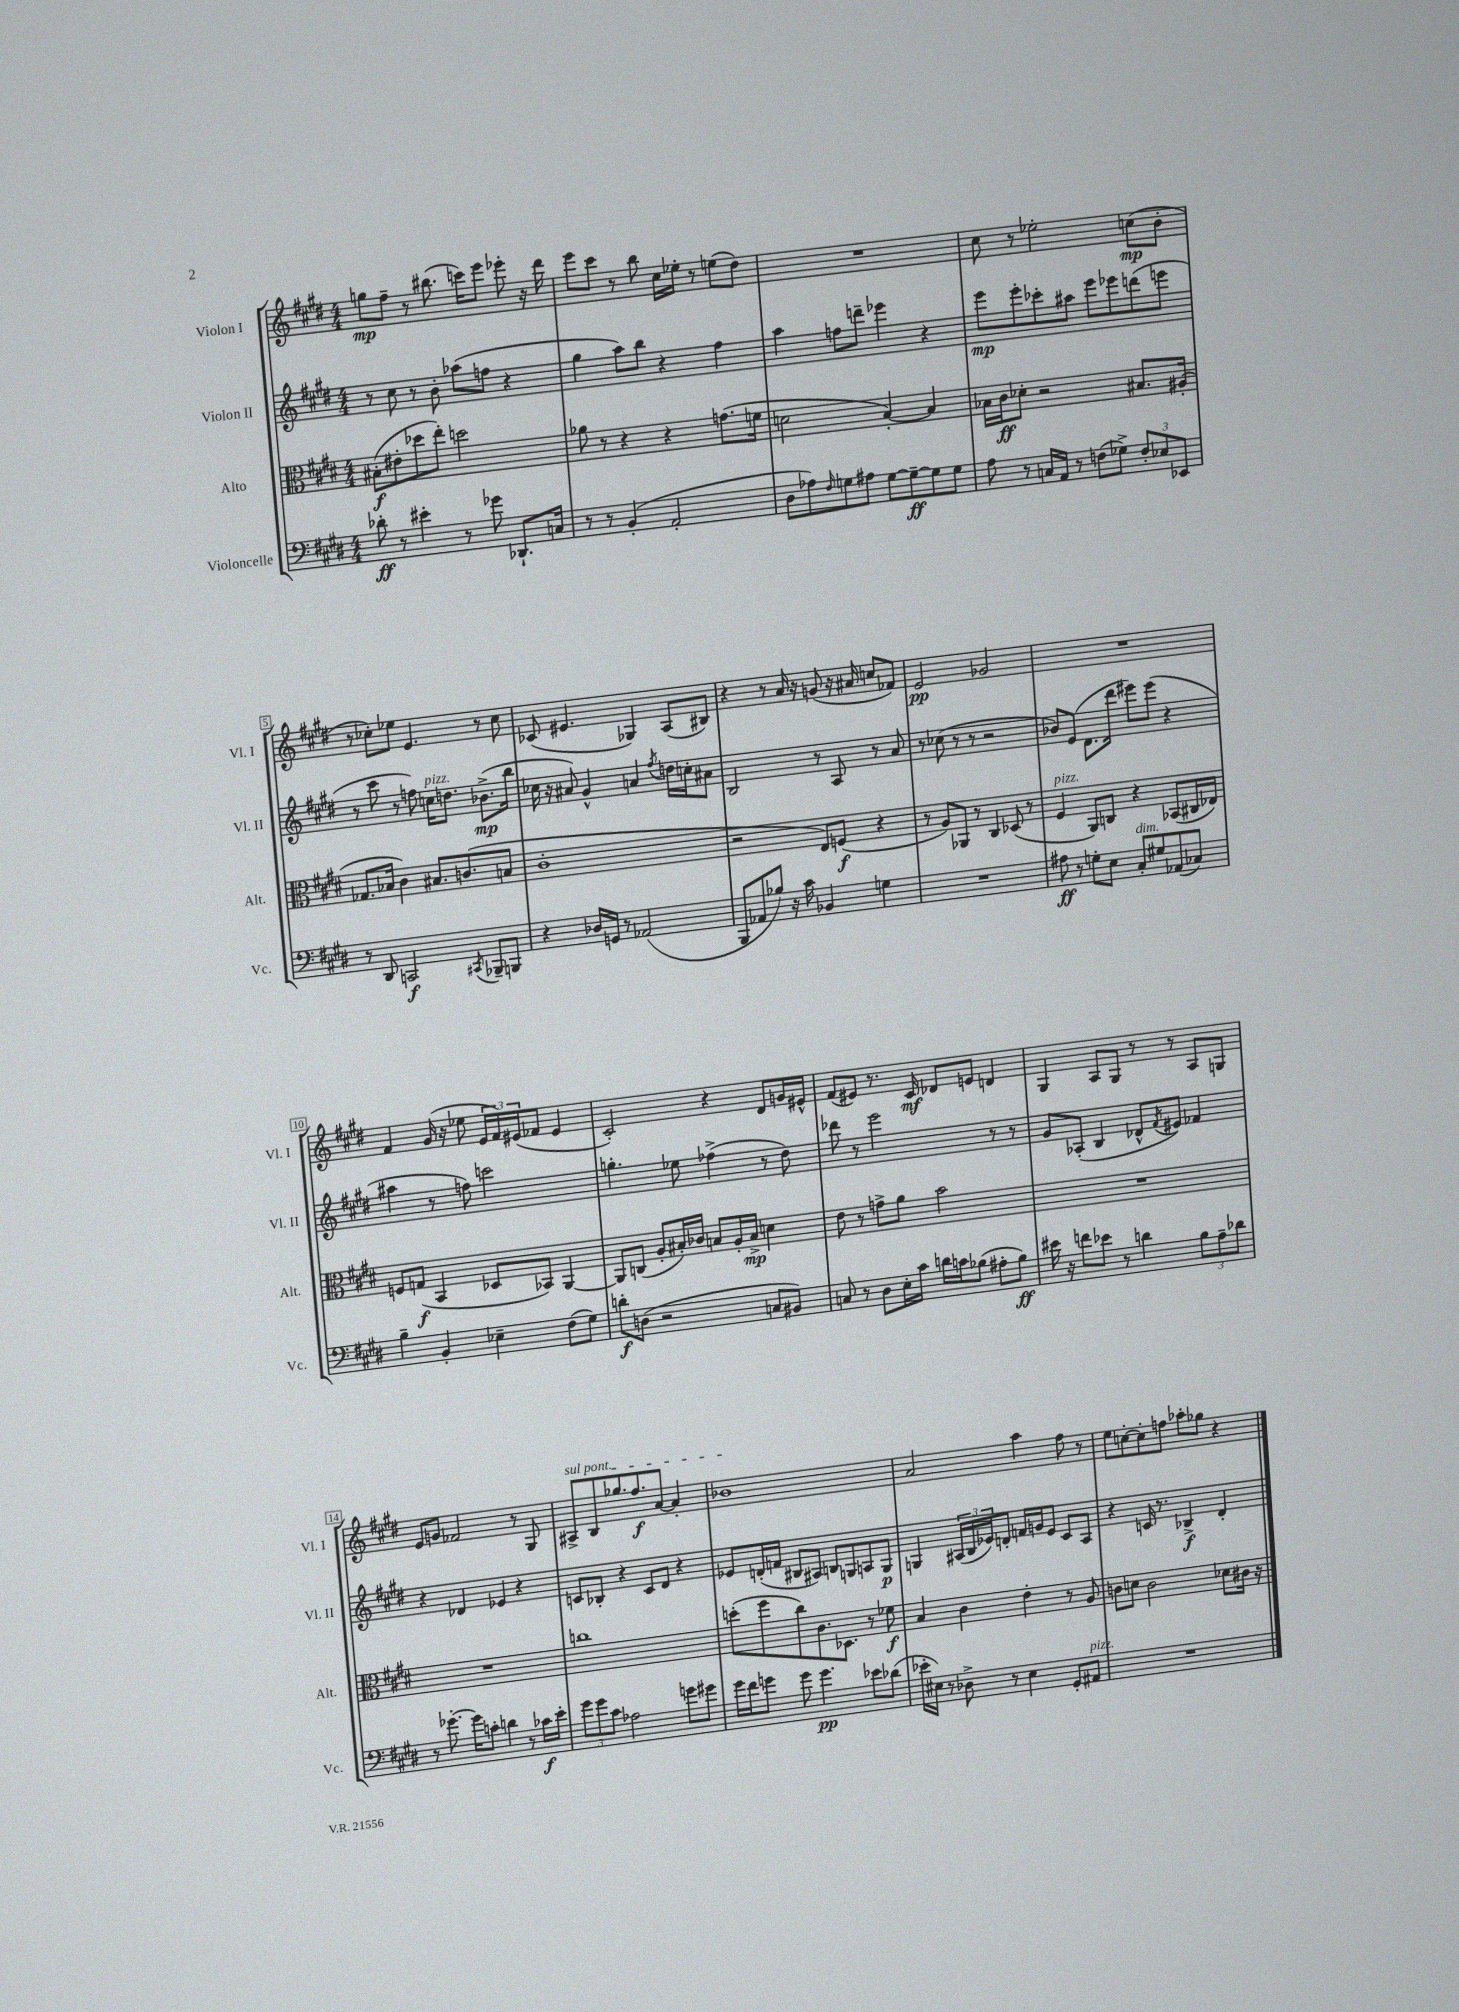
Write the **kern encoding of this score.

**kern	**dynam	**kern	**dynam	**kern	**dynam	**kern	**dynam
*part4	*part4	*part3	*part3	*part2	*part2	*part1	*part1
*staff4	*staff4	*staff3	*staff3	*staff2	*staff2	*staff1	*staff1
*I"Violoncelle	*	*I"Alto	*	*I"Violon II	*	*I"Violon I	*
*I'Vc.	*	*I'Alt.	*	*I'Vl. II	*	*I'Vl. I	*
*clefF4	*	*clefC3	*	*clefG2	*	*clefG2	*
*k[f#c#g#d#]	*	*k[f#c#g#d#]	*	*k[f#c#g#d#]	*	*k[f#c#g#d#]	*
*M4/4	*	*M4/4	*	*M4/4	*	*M4/4	*
=1	=1	=1	=1	=1	=1	=1	=1
8d-X'\	ff	(8B#X'\L	f	8r	.	8ggn\L	mp
8r	.	8e#X'\	.	8cc#\	.	8ff#~\J	.
4e#X'\	.	8dd-X\	.	8r	.	8r	.
.	.	8ee'\J)	.	8b'\	.	(8.bb#X\	.
8r	.	2ddn\	.	(8aa-X\L	.	.	.
.	.	.	.	.	.	16cccn\KL)	.
8g-X\	.	.	.	8ffn\J	.	8eee\J	.
8.DD-X`/L	.	.	.	4r	.	8eee-X'\	.
.	.	.	.	.	.	16r	.
16Cn/Jk	.	.	.	.	.	16ddd#\	.
=2	=2	=2	=2	=2	=2	=2	=2
8r	.	8a-X\	.	4gg#\	.	8eee\L	.
8r	.	8r	.	.	.	8ccc#\J	.
(4BB'/	.	4r	.	8aa\L)	.	8r	.
.	.	.	.	8bb\J	.	8bb\	.
2AA'/	.	4r	.	4r	.	16cc#\LL	.
.	.	.	.	.	.	16ee-X'\JJ	.
.	.	.	.	.	.	8r	.
.	.	(8.gn\L	.	4ff#\	.	(8een\L	.
.	.	.	.	.	.	8dd#\J)	.
.	.	16fn\Jk	.	.	.	.	.
=3	=3	=3	=3	=3	=3	=3	=3
8D#\L	.	2dn\	.	4aa\	.	1r	.
8A-X\)	.	.	.	.	.	.	.
16qqF#/	.	.	.	.	.	.	.
8Gn\	.	.	.	8ffn\L	.	.	.
8A#X\J	.	.	.	8dddn~\J	.	.	.
[8G\L	.	[4B'/)	.	4eee-X\	.	.	.
8G~\_	ff	.	.	.	.	.	.
8G\]	.	4B/]	.	4r	.	.	.
8G\J	.	.	.	.	.	.	.
=4	=4	=4	=4	=4	=4	=4	=4
8A\	.	16B-X\LL	.	8eee\L	mp	8cc#\	.
.	.	16c#\J	ff	.	.	.	.
8r	.	8d-X'\J	.	8eee'\	.	8r	.
16Cn/LL	.	2r	.	8ccc-X'\	.	2ee-X'\	.
16AA/JJ	.	.	.	.	.	.	.
8r	.	.	.	8aa#X\J	.	.	.
(8Fn\L	.	.	.	8eee\L	.	.	.
8G-X^\J)	.	.	.	8eee-X\	.	.	.
12F'/L	.	8.B#X/L	.	(8dddn\	.	(8ccn\L	mp
12E-X/	.	.	.	.	.	.	.
.	.	.	.	8eeen\J	.	8b'\J	.
12EE-X/J	.	.	.	.	.	.	.
.	.	(16A#X'/Jk	.	.	.	.	.
!!LO:LB:g=z
=5	=5	=5	=5	=5	=5	=5	=5
8r	.	8.G-X/L	.	8r	.	8r	.
8DD#/	.	.	.	8ccc#\	.	8cc-X'\L)	.
.	.	16B-X/Jk	.	.	.	.	.
2CCn/	f	4c#\)	.	8r	.	8ee-X\J	.
.	.	.	.	8ffn\)	.	4.e/	.
!	!	!	!	!LO:TX:a:i:t=pizz.	!	!	!
.	.	8.B#X/L	.	16ccn\KL	.	.	.
.	.	.	.	8.ddn\J	.	.	.
.	.	(8.cn/	.	.	.	.	.
8qCC#X/	.	.	.	.	.	.	.
8BBB-X~/L	.	.	.	(8.b-X^\L	mp	8r	.
8BBBn/J	.	8Bn/J	.	.	.	8cc-\	.
.	.	.	.	16bb\Jk	.	.	.
=6	=6	=6	=6	=6	=6	=6	=6
4r	.	1c#'	.	16cc-X\	.	(8c-X/	.
.	.	.	.	16r	.	.	.
.	.	.	.	8a#X/)	.	4.e#X/	.
16D-X/LL	.	.	.	4g#^^/	.	.	.
16GGn/JJ	.	.	.	.	.	.	.
8r	.	.	.	.	.	.	.
(2AA-X/	.	.	.	4an/	.	4G-X/)	.
.	.	.	.	8qff#/	.	.	.
.	.	.	.	16ddn\LL	.	(8A/L	.
.	.	.	.	16ccn'\J	.	.	.
.	.	.	.	8a#X\J	.	8B#X/J)	.
=7	=7	=7	=7	=7	=7	=7	=7
8BBB/L	.	2r	.	2B/	.	4r	.
8AA-X/	.	.	.	.	.	.	.
8B-X/J)	.	.	.	.	.	8r	.
16r	.	.	.	.	.	16a/	.
16c#\	.	.	.	.	.	16r	.
4BB-X/	.	8E/L)	.	8r	.	(8gn/	.
.	.	(8Fn/J	f	8A/	.	16r	.
.	.	.	.	.	.	16a#X/	.
4Gn\	.	4r	.	8r	.	8ccn/L	.
.	.	.	.	8a/	.	8f-X/J)	.
=8	=8	=8	=8	=8	=8	=8	=8
1r	.	8r	.	8r	.	2e/	pp
.	.	8A/L)	.	(8cc-X\	.	.	.
.	.	8AA-X/J	.	8r	.	.	.
.	.	8r	.	8r	.	.	.
.	.	4C#/	.	2r	.	2g-X/	.
.	.	(8D-X/	.	.	.	.	.
.	.	8r	.	.	.	.	.
=9	=9	=9	=9	=9	=9	=9	=9
!	!	!LO:TX:a:i:t=pizz.	!	!	!	!	!
8A#X\	ff	4F#/	.	8b-X/L)	.	1r	.
8r	.	.	.	(8e/J	.	.	.
8Gn'\L	.	8AA/L)	.	8.d#\L	.	.	.
8E\J	.	8Cn/J	.	.	.	.	.
.	.	.	.	16ddd#\Jk	.	.	.
!LO:TX:a:i:t=dim.	!	!	!	!	!	!	!
8C#'/L	.	4r	.	8eee#X\L)	.	.	.
8G#X/	.	.	.	(8eee#\J	.	.	.
(8AA-X/	.	(8BB-X/L	.	4r	.	.	.
8C-X/J)	.	16C#X/L	.	.	.	.	.
.	.	16E-X/JJ)	.	.	.	.	.
!!LO:LB:g=z
=10	=10	=10	=10	=10	=10	=10	=10
4B~\	.	8Fn/L	.	4aa#X\	.	4f#/	.
.	.	(8Gn/J	f	.	.	.	.
4BB'/	.	4BB/	.	8r	.	(16g#/	.
.	.	.	.	.	.	16r	.
.	.	.	.	8ffn\)	.	8ee-X\	.
4E-X~\	.	8D-X/L	.	2cccn\	.	24e/LL	.
.	.	.	.	.	.	24f#/)	.
.	.	.	.	.	.	(24e#X/J	.
.	.	8BB-X/J)	.	.	.	8f-X/J	.
(8F#\L	.	[4AA/	.	.	.	4e#/	.
8G#\J)	.	.	.	.	.	.	.
=11	=11	=11	=11	=11	=11	=11	=11
8dn'\L	f	8AA/L]	.	4.ggn'\	.	2c#'/)	.
(8Dn\J	.	(8Cn/J	.	.	.	.	.
2r	.	8A'/L	.	.	.	.	.
.	.	16B#X'/L)	.	8ee-X\	.	.	.
.	.	16c-X/JJ	.	.	.	.	.
.	.	8Bn/L	.	(4ff-X^\	.	4r	.
.	.	16A'/L	.	.	.	.	.
.	.	16B^/JJ	mp	.	.	.	.
8Cn/L	.	4dn\	.	8r	.	8d#/L	.
8BB#X/J)	.	.	.	8dd#\)	.	16gn/L	.
.	.	.	.	.	.	16e#X^^/JJ	.
=12	=12	=12	=12	=12	=12	=12	=12
8Cn/	.	8e\	.	8ddd-X\	.	(8f#/L	.
8r	.	8r	.	8r	.	8e#X/J)	.
8D#\L	.	8gn^\L	.	2eee\	.	8.r	.
16E'\L	.	8a\J	.	.	.	.	.
16c#\JJ	.	.	.	.	.	16c#/	mf
16dn\LL	.	2b\	.	.	.	8d-X/L	.
16cn\J	.	.	.	.	.	.	.
(8B-X\J	.	.	.	.	.	8en/J	.
8A#X'\L	.	.	.	8r	.	4dn/	.
8B-\J)	ff	.	.	8r	.	.	.
=13	=13	=13	=13	=13	=13	=13	=13
16e#X\	.	1r	.	8g#/L	.	4G#/	.
16r	.	.	.	.	.	.	.
8fn\L	.	.	.	(8A-X'/J	.	.	.
8e-X\J	.	.	.	4B/	.	8A/L	.
8r	.	.	.	.	.	8G#/J	.
4dn\	.	.	.	8d-X^^/L	.	8r	.
.	.	.	.	8qf#/	.	.	.
.	.	.	.	8e#X/J)	.	8r	.
12B\L	.	.	.	4f-X/	.	8A/L	.
12A~\	.	.	.	.	.	.	.
.	.	.	.	.	.	8Gn/J	.
12d-X\J	.	.	.	.	.	.	.
!!LO:LB:g=z
=14	=14	=14	=14	=14	=14	=14	=14
8r	.	1r	.	4r	.	8e/L	.
[8.g-X'\	.	.	.	.	.	8gn/J	.
.	.	.	.	4d-X/	.	2f-X/	.
16g-\KL]	.	.	.	.	.	.	.
8cn'\J	.	.	.	.	.	.	.
4dn\	.	.	.	4e-X/	.	.	.
8r	.	.	.	4r	.	8r	.
16c-X\LL	f	.	.	.	.	8G#/	.
16e'\JJ	.	.	.	.	.	.	.
=15	=15	=15	=15	=15	=15	=15	=15
!	!	!	!	!	!	!LO:TX:a:i:t=sul pont.	!
12g#\L	.	1ccn	.	8cn/L	.	8A#X^/L	.
12g#\	.	.	.	.	.	.	.
.	.	.	.	8B-X'/J	.	8B/	.
12c#\J	.	.	.	.	.	.	.
2A-X\	.	.	.	4r	.	8.gg-X/	.
.	.	.	.	.	.	8.ff#/	f
.	.	.	.	8c/L	.	.	.
.	.	.	.	8d#/J	.	[8a/J	.
8gn\L	.	.	.	4r	.	4a'/]	.
8g#X\J	.	.	.	.	.	.	.
=16	=16	=16	=16	=16	=16	=16	=16
16g#\LL	.	(8ddn'\L	.	8e-X/L	.	1b-X	.
16f#\J	.	.	.	.	.	.	.
8gn\J	.	8ff#\	.	(16dn'/L	.	.	.
.	.	.	.	16fn/JJ	.	.	.
8g\	.	8cc#\)	.	8B#X/L	.	.	.
4.g\	pp	8.c#\	.	8A#X/J)	.	.	.
.	.	.	.	8Bn/L	.	.	.
.	.	8.D-X\J	.	.	.	.	.
.	.	.	.	8Gn/	.	.	.
8e-X\L	.	8r	.	8An/	.	.	.
(8d-X\J	.	8f-X\	f	8G/J	p	.	.
=17	=17	=17	=17	=17	=17	=17	=17
16e-X'\LL	.	4B/	.	4Gn/	.	2a/	.
16E#X\JJ)	.	.	.	.	.	.	.
8r	.	.	.	.	.	.	.
8D-X^\	.	4c#\	.	(24A#X/LL	.	.	.
.	.	.	.	24B/	.	.	.
.	.	.	.	24e-X/J)	.	.	.
8r	.	.	.	8dn'/J	.	.	.
4E#\	.	4e'\	.	16fn/LL	.	4aa\	.
.	.	.	.	16gn/J	.	.	.
.	.	.	.	8e-/J	.	.	.
8GG#'/L	.	8r	.	8c#/L	.	8ff#\	.
!LO:TX:a:i:t=pizz.	!	!	!	!	!	!	!
8AA#X/J	.	8A/	.	8A#/J	.	8r	.
=18	=18	=18	=18	=18	=18	=18	=18
1r	.	8cn\L	.	4r	.	8ee\L	.
.	.	8dn\J	.	.	.	[8ccn'\	.
.	.	2c\	.	16cn/	.	8cc'\]	.
.	.	.	.	8.r	.	.	.
.	.	.	.	.	.	8ffn\J	.
.	.	.	.	4B-X^/	f	8aa-X'\L	.
.	.	.	.	.	.	8gg-X\J	.
.	.	8d-X\L	.	4d#'/	.	4r	.
.	.	16c#X\Jk	.	.	.	.	.
.	.	16r	.	.	.	.	.
==	==	==	==	==	==	==	==
*-	*-	*-	*-	*-	*-	*-	*-
